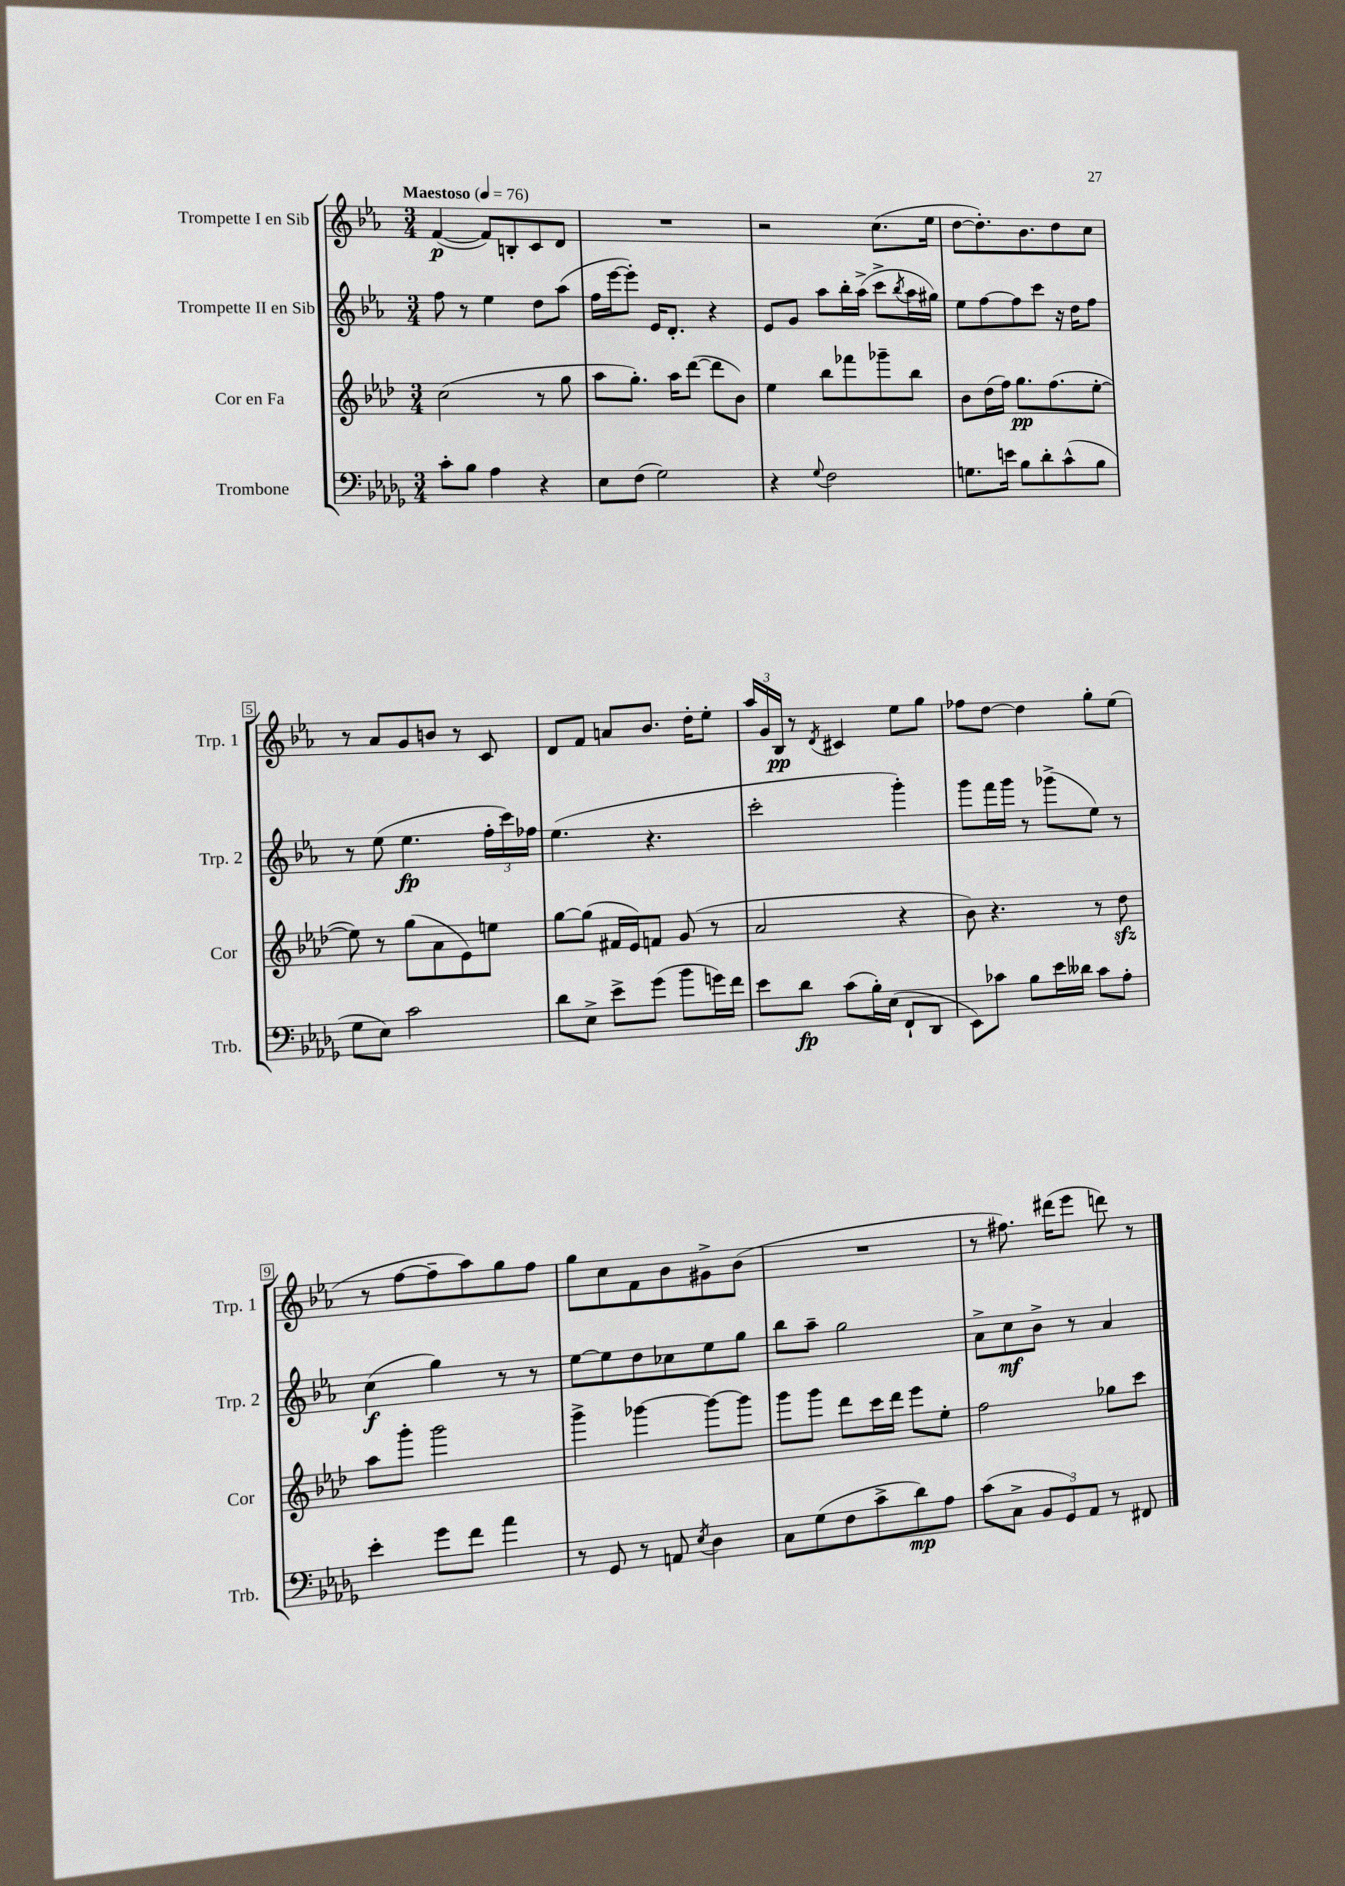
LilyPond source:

<<
\new StaffGroup <<
\new Staff = "s0" \with { instrumentName = "Trompette I en Sib" shortInstrumentName = "Trp. 1" } {
    \clef treble \key ees \major \numericTimeSignature \time 3/4 \tempo "Maestoso" 4 = 76
    f'4~\p( f'8) b8-. c'8 d'8 |
    R2. |
    r2 c''8.( ees''16 |
    d''8~ d''8.-.) bes'8. d''8 c''8 |
    r8 aes'8 g'8 b'8 r8 c'8 |
    d'8 f'8 a'8 bes'8. d''16-. ees''8-. |
    \tuplet 3/2 { aes''16 g'16 bes16\pp } r8 \acciaccatura { d'8 } cis'4 ees''8 g''8 |
    fes''8 d''8~ d''4 g''8-. ees''8( |
    r8 f''8~ f''8-- aes''8) g''8 f''8 |
    g''8 c''8 f'8 bes'8 gis'8-> bes'8( |
    R2. |
    r8 fis''8.) dis'''16( ees'''8 d'''8) r8 \bar "|." |
}
\new Staff = "s1" \with { instrumentName = "Trompette II en Sib" shortInstrumentName = "Trp. 2" } {
    \clef treble \key ees \major \numericTimeSignature \time 3/4
    f''8 r8 ees''4 d''8 aes''8( |
    f''16 ees'''16~ ees'''8-.) ees'16 d'8.-. r4 |
    ees'8 g'8 aes''8 bes''16-. aes''16->( c'''8-> \acciaccatura { bes''8 } aes''16 gis''16) |
    ees''8 f''8~ f''8 c'''8 r16 d''16 f''8 |
    r8 ees''8( ees''4.\fp \tuplet 3/2 { f''16-. c'''16) fes''16 } |
    ees''4.( r4. |
    c'''2-. g'''4-.) |
    g'''8 f'''16 g'''16 r8 ges'''8->( ees''8) r8 |
    c''4\f( g''4) r8 r8 |
    ees''8~ ees''8 d''8 ces''8 ees''8 g''8 |
    bes''8 aes''8-- g''2 |
    aes'8-> c''8\mf bes'8-> r8 aes'4 \bar "|." |
}
\new Staff = "s2" \with { instrumentName = "Cor en Fa" shortInstrumentName = "Cor" } {
    \clef treble \key aes \major \numericTimeSignature \time 3/4
    c''2( r8 g''8 |
    aes''8 g''8.-.) aes''16 des'''8~( des'''8 bes'8) |
    ees''4 bes''8 fes'''8 ges'''8-- bes''8 |
    bes'8 des''16( f''16) g''8.\pp f''8.( ees''8~-. |
    ees''8) r8 g''8( aes'8 ees'8) e''8 |
    g''8~ g''8( fis'16 ees'16) f'8 g'8( r8 |
    aes'2 r4 |
    bes'8) r4. r8 des''8\sfz |
    aes''8 g'''8-. g'''2 |
    g'''4-> ges'''4~ ges'''8~ ges'''8 |
    g'''8 g'''8 des'''8 c'''16 des'''16 ees'''8 ees''8-. |
    f''2 ges''8 c'''8 \bar "|." |
}
\new Staff = "s3" \with { instrumentName = "Trombone" shortInstrumentName = "Trb." } {
    \clef bass \key des \major \numericTimeSignature \time 3/4
    c'8-. bes8 aes4 r4 |
    ees8 f8( ges2) |
    r4 \appoggiatura { ges8 } f2 |
    g8. e'16 bes8 des'8-. c'8-^( bes8 |
    ges8 ees8) c'2 |
    des'8 ees8-> ees'8-> ges'8( bes'8 g'16) f'16 |
    ees'8 des'8\fp c'8( bes16-.) ees16( f,8-! des,8 |
    ees,8) ces'8 bes8 ees'16 deses'16 ces'8 aes8-. |
    ees'4-. ges'8 f'8 aes'4 |
    r8 ges,8 r8 a,8 \acciaccatura { ees8 } des4 |
    c8 ges8( f8 c'8-> des'8\mp) aes8 |
    c'8( c8-> \tuplet 3/2 { bes,8 ges,8) aes,8 } r8 fis,8 \bar "|." |
}
>>
>>
\layout { \context { \Score \override BarNumber.stencil = #(make-stencil-boxer 0.1 0.3 ly:text-interface::print) } }
